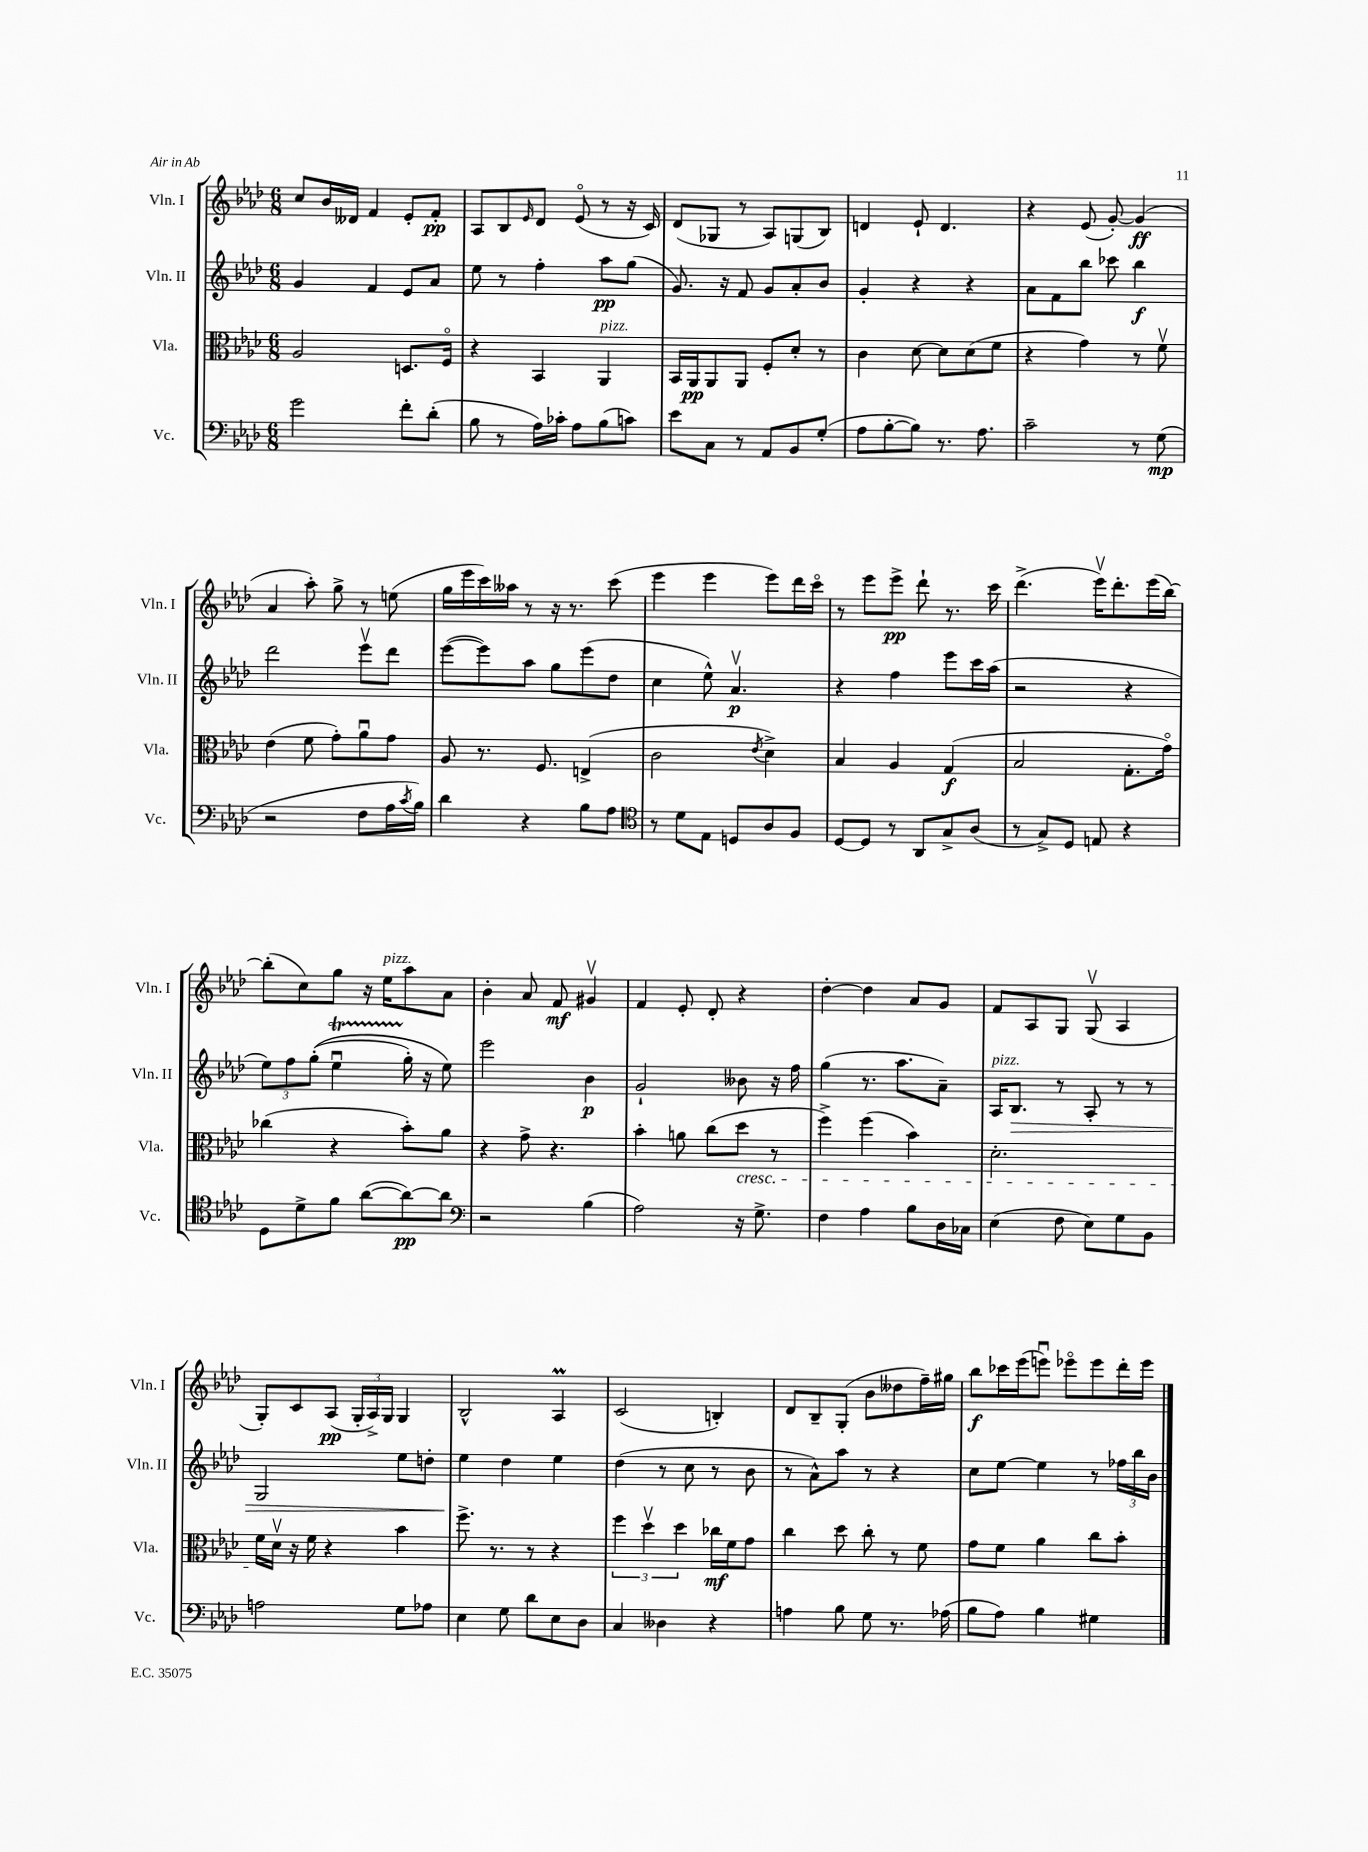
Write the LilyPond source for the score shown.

<<
\new StaffGroup <<
\new Staff = "s0" \with { instrumentName = "Vln. I" shortInstrumentName = "Vln. I" } {
    \clef treble \key aes \major \numericTimeSignature \time 6/8
    c''8 bes'16 deses'16 f'4 ees'8-. f'8-.\pp |
    aes8 bes8 \grace { ees'16 } des'8 ees'8\flageolet( r8 r16 c'16) |
    des'8( ges8 r8 aes8) g8( bes8) |
    d'4 ees'8-! d'4. |
    r4 ees'8( g'8~-.) g'4\ff( |
    aes'4 aes''8-.) g''8-> r8 e''8( |
    g''16 ees'''16 c'''16) aeses''16 r8 r16 r8. c'''8( |
    ees'''4 ees'''4 ees'''8) des'''16 c'''16\flageolet |
    r8 ees'''8 ees'''8->\pp des'''8-! r8. c'''16 |
    des'''4.->( ees'''16\upbow) des'''8.-. ees'''16( bes''16~) |
    bes''8-.( c''8) g''8 r16 ees''16^\markup { \italic "pizz." } aes''8 aes'8 |
    bes'4-. aes'8 f'8\mf gis'4\upbow |
    f'4 ees'8-. des'8-. r4 |
    des''4~-. des''4 aes'8 g'8 |
    f'8 aes8 g8 g8\upbow( aes4 |
    g8-.) c'8 aes8\pp( \tuplet 3/2 { g16-. aes16->) g16 } g4 |
    bes2-^ aes4\prall |
    c'2( b4-.) |
    des'8 bes8-- g8-.( bes'8 deses''8 f''16--) gis''16 |
    bes''8\f ces'''16 ees'''16( e'''8\downbow) ees'''8\flageolet ees'''8 des'''16-. ees'''16 \bar "|." |
}
\new Staff = "s1" \with { instrumentName = "Vln. II" shortInstrumentName = "Vln. II" } {
    \clef treble \key aes \major \numericTimeSignature \time 6/8
    g'4 f'4 ees'8 aes'8 |
    ees''8 r8 f''4-. aes''8\pp g''8( |
    g'8.) r16 f'8 g'8 aes'8-. bes'8 |
    g'4-. r4 r4 |
    aes'8 f'8 bes''8 ces'''8 bes''4\f |
    des'''2 ees'''8\upbow des'''8 |
    ees'''8~( ees'''8) aes''8 g''8 ees'''8( des''8 |
    c''4 ees''8-^) aes'4.\upbow\p |
    r4 f''4 ees'''8 c'''16 aes''16( |
    r2 r4 |
    \tuplet 3/2 { ees''8) f''8 g''8-.(\( } ees''4\downbow\startTrillSpan g''16-.\stopTrillSpan) r16 ees''8\) |
    ees'''2 bes'4\p |
    g'2-! beses'8 r16 f''16 |
    g''4( r8. aes''8. aes'8--) |
    aes16^\markup { \italic "pizz." } bes8.\> r8 aes8-. r8 r8 |
    g2 ees''8 d''8-. |
    ees''4\! des''4 ees''4 |
    des''4( r8 c''8 r8 bes'8 |
    r8 aes'8-^) aes''8 r8 r4 |
    c''8 ees''8~ ees''4 r8 \tuplet 3/2 { fes''16 bes''16 bes'16 } \bar "|." |
}
\new Staff = "s2" \with { instrumentName = "Vla." shortInstrumentName = "Vla." } {
    \clef alto \key aes \major \numericTimeSignature \time 6/8
    aes2 d8. f16\flageolet |
    r4 bes,4 aes,4^\markup { \italic "pizz." } |
    bes,16 aes,16\pp aes,8 aes,8 f8-. des'8-. r8 |
    c'4 des'8~ des'8 des'8( f'8 |
    r4 g'4) r8 f'8\upbow |
    ees'4( f'8 g'8-.) aes'8\downbow g'8 |
    aes8 r8. f8. e4->( |
    c'2 \acciaccatura { ees'8 } des'4->) |
    bes4 aes4 g4\f( |
    bes2 g8.-. g'16\flageolet) |
    ces''4( r4 bes'8-.) aes'8 |
    r4 g'8-> r4. |
    bes'4-. a'8 c''8( des''8\cresc r8 |
    f''4->) f''4( bes'4) |
    des'2.-. |
    f'16\! des'16\upbow r16 f'16 r4 bes'4 |
    f''8.-> r8. r8 r4 |
    \tuplet 3/2 { f''4 des''4\upbow des''4 } ces''16\mf f'16 g'8 |
    c''4 des''8 c''8-. r8 f'8 |
    g'8 f'8 aes'4 c''8 bes'8-. \bar "|." |
}
\new Staff = "s3" \with { instrumentName = "Vc." shortInstrumentName = "Vc." } {
    \clef bass \key aes \major \numericTimeSignature \time 6/8
    g'2 f'8-. des'8-.( |
    bes8 r8 aes16) ces'16-. aes8 bes8( c'8) |
    ees'8 c8 r8 aes,8 bes,8 g8-.( |
    aes8 bes8~-. bes8) r8. aes8. |
    c'2-- r8 g8\mp( |
    r2 f8 aes16 \acciaccatura { c'8 } bes16) |
    des'4 r4 bes8 aes8 |
    \clef tenor r8 des'8 ees8 d8 aes8 f8 |
    des8~ des8 r8 aes,8 g8-> aes8( |
    r8 g8->) des8 e8 r4 |
    des8 des'8-> f'8 aes'8~( aes'8~\pp) aes'8 |
    \clef bass r2 bes4( |
    aes2) r16 g8.-> |
    f4 aes4 bes8 des16 ces16 |
    ees4( f8 ees8) g8 bes,8 |
    a2 g8 aes8 |
    ees4 g8 des'8 ees8 des8 |
    c4 deses4 r4 |
    a4 bes8 g8 r8. aes16( |
    bes8 aes8) bes4 gis4 \bar "|." |
}
>>
>>
\layout { \context { \Score \remove "Bar_number_engraver" } }
